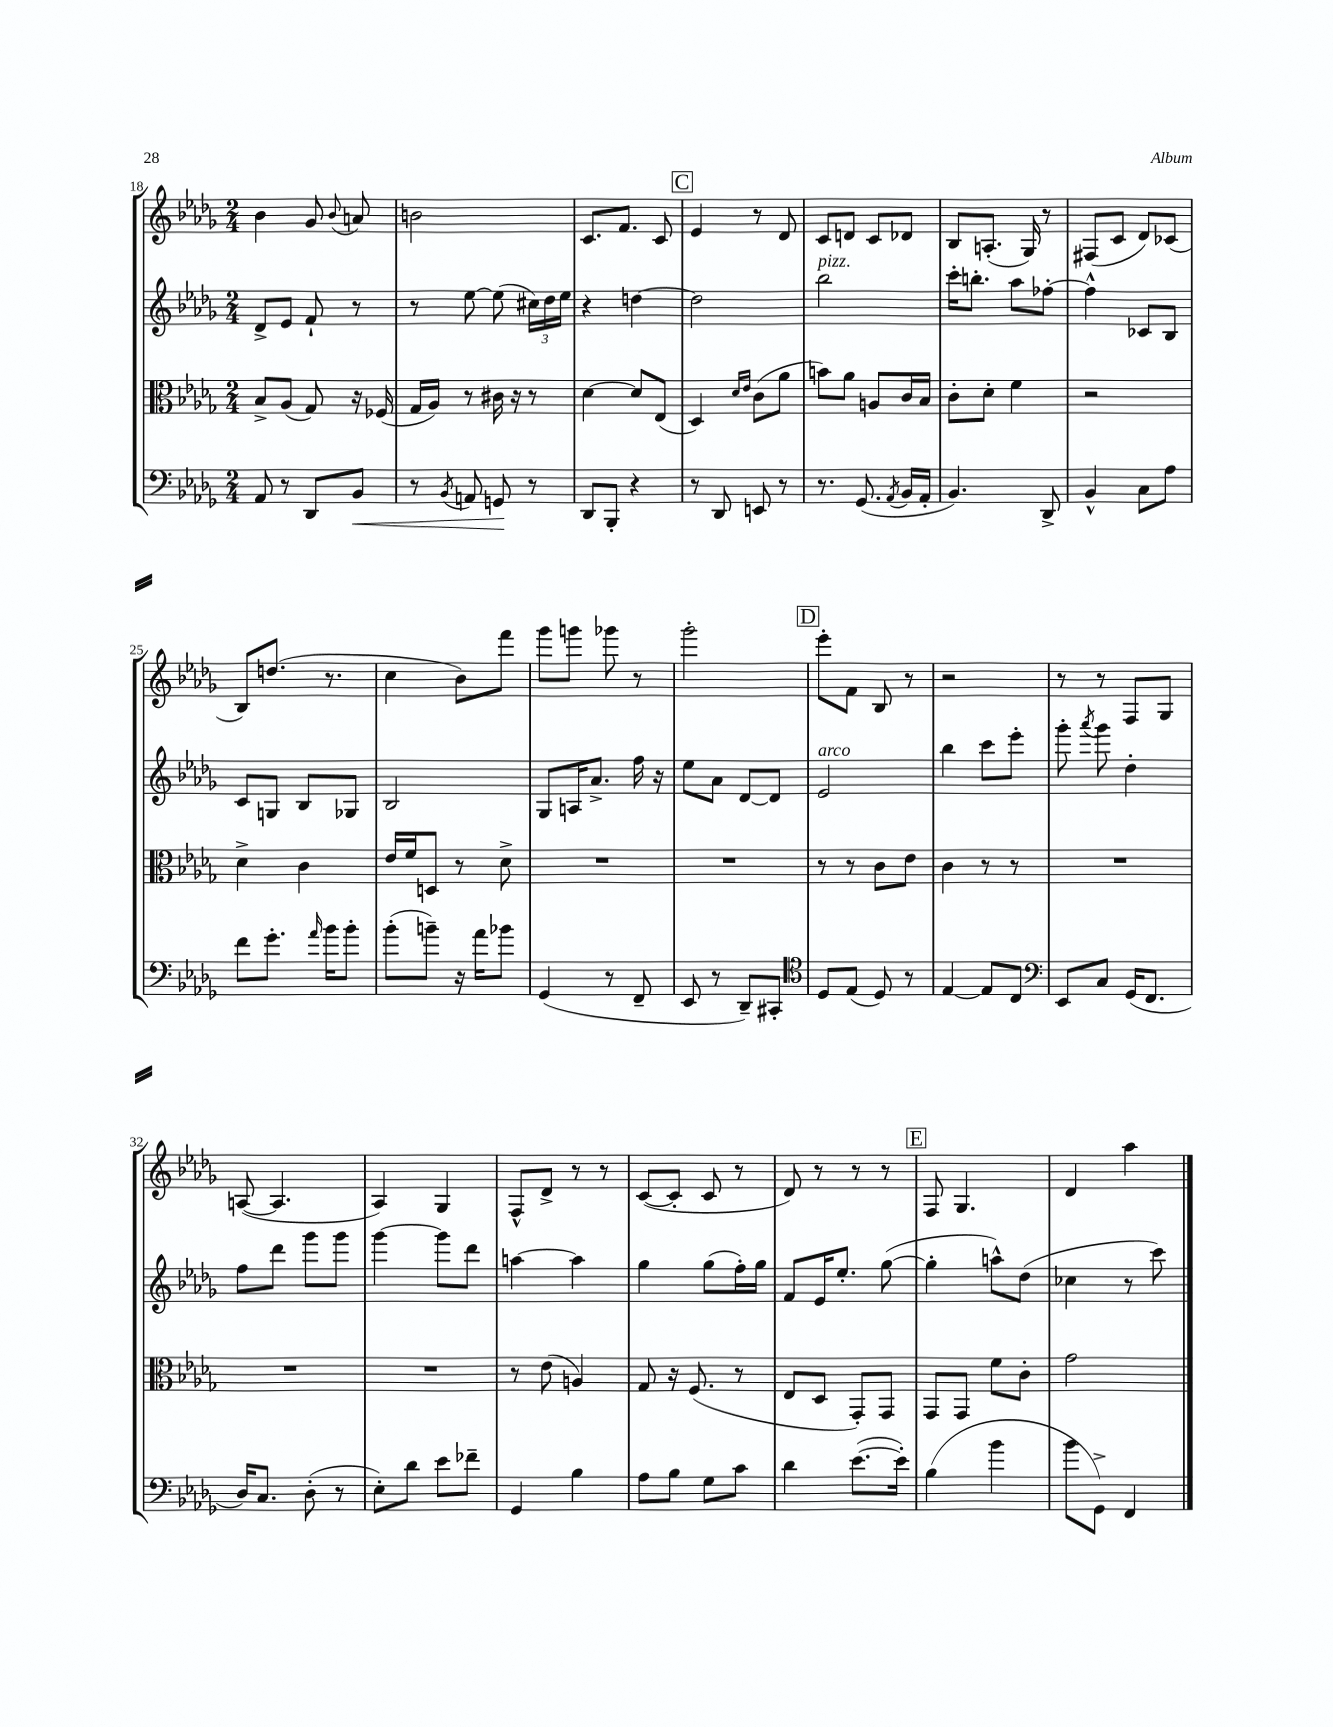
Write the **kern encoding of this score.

**kern	**dynam	**kern	**kern	**kern
*part4	*part4	*part3	*part2	*part1
*staff4	*staff4	*staff3	*staff2	*staff1
*clefF4	*	*clefC3	*clefG2	*clefG2
*k[b-e-a-d-g-]	*	*k[b-e-a-d-g-]	*k[b-e-a-d-g-]	*k[b-e-a-d-g-]
*M2/4	*	*M2/4	*M2/4	*M2/4
=18	=18	=18	=18	=18
8AA-/	.	8B-^/L	8d-^/L	4b-\
8r	.	(8A-/J	8e-/J	.
8DD-/L	.	8G-/)	8f`/	8g-/
.	.	.	.	8qqb-/
!	!LO:HP:b	!	!	!
8BB-/J	<	16r	8r	8an/
.	.	(16F-X/	.	.
=19	=19	=19	=19	=19
8r	.	16G-/LL	8r	2bn\
.	.	16A-/JJ)	.	.
8qBB-/	.	.	.	.
8AAn/	.	8r	[8ee-\	.
8GGn/	.	16c#X\	(8ee-\]	.
.	.	16r	.	.
8r	[	8r	24cc#X\LL)	.
.	.	.	24dd-\	.
.	.	.	24ee-\JJ	.
=20	=20	=20	=20	=20
8DD-/L	.	[4d-\	4r	8.c/L
8BBB-'/J	.	.	.	.
.	.	.	.	8.f/J
4r	.	8d-/L]	[4ddn\	.
.	.	(8E-/J	.	8c/
!!LO:REH:place=s1:t=C
=21	=21	=21	=21	=21
8r	.	4D-/)	2dd\]	4e-/
8DD-/	.	.	.	.
.	.	16qqd-/LL	.	.
.	.	16qqe-/JJ	.	.
8EEn/	.	(8c\L	.	8r
8r	.	8a-\J	.	8d-/
=22	=22	=22	=22	=22
!	!	!	!LO:TX:a:i:t=pizz.	!
8.r	.	8bn\L)	2bb-\	8c/L
.	.	8a-\J	.	8dn/J
(8.GG-/	.	.	.	.
.	.	8An/L	.	8c/L
8qAA-/	.	.	.	.
16BB-/LL	.	16c/L	.	8d-X/J
16AA-'/JJ	.	16B-/JJ	.	.
=23	=23	=23	=23	=23
4.BB-/)	.	8c'\L	16ccc'\KL	8B-/L
.	.	.	8.bbn'\J	.
.	.	8d-'\J	.	(8.An'/J
.	.	4f\	8aa-\L	.
.	.	.	.	16G-/)
8DD-^/	.	.	[8ff-X'\J	8r
=24	=24	=24	=24	=24
4BB-^^/	.	2r	4ff-^^\]	(8F#X/L
.	.	.	.	8c/J
8C\L	.	.	8c-X/L	8d-/L)
8A-\J	.	.	8B-/J	(8c-X/J
!!LO:LB:g=z
=25	=25	=25	=25	=25
8f\L	.	4d-^\	8c/L	8B-/L)
8.g-'\J	.	.	8Gn/J	(8.ddn/J
.	.	4c\	8B-/L	.
16qqa-/	.	.	.	.
16b-\KL	.	.	.	8.r
8b-'\J	.	.	8G-X/J	.
=26	=26	=26	=26	=26
(8b-'\L	.	16e-/LL	2B-/	4cc\
.	.	16f/J	.	.
8bn~\J)	.	8Dn/J	.	.
16r	.	8r	.	8b-\L)
16a-\KL	.	.	.	.
8b-X\J	.	8d-^\	.	8fff\J
=27	=27	=27	=27	=27
(4GG-/	.	2r	8G-/L	8ggg-\L
.	.	.	16An/K	8gggn\J
.	.	.	8.a-^/J	.
8r	.	.	.	8ggg-X\
8FF~/	.	.	16ff\	8r
.	.	.	16r	.
=28	=28	=28	=28	=28
8EE-/	.	2r	8ee-\L	2ggg-'\
8r	.	.	8a-\J	.
8DD-~/L)	.	.	[8d-/L	.
8CC#X'/J	.	.	8d-/J]	.
!!LO:REH:place=s1:t=D
=29	=29	=29	=29	=29
*clefC4	*	*	*	*
!	!	!	!LO:TX:a:i:t=arco	!
8D-/L	.	8r	2e-/	8eee-'\L
(8E-/J	.	8r	.	8f\J
8D-/)	.	8c\L	.	8B-/
8r	.	8e-\J	.	8r
=30	=30	=30	=30	=30
[4E-/	.	4c\	4bb-\	2r
8E-/L]	.	8r	8ccc\L	.
8C/J	.	8r	8eee-'\J	.
=31	=31	=31	=31	=31
*clefF4	*	*	*	*
8EE-/L	.	2r	8ggg-'\	8r
.	.	.	8qaaa-/	.
8C/J	.	.	8ggg-\	8r
(16GG-/KL	.	.	4dd-'\	8F/L
8.FF/J	.	.	.	.
.	.	.	.	8G-/J
!!LO:LB:g=z
=32	=32	=32	=32	=32
16D-/KL)	.	2r	8ff\L	([8An/
8.C/J	.	.	.	.
.	.	.	8ddd-\J	4.A/]
(8D-'\	.	.	8ggg-\L	.
8r	.	.	8ggg-\J	.
=33	=33	=33	=33	=33
8E-'\L)	.	2r	[4ggg-\	4A-/)
8d-\J	.	.	.	.
8e-\L	.	.	8ggg-\L]	4G-/
8f-X~\J	.	.	8ddd-\J	.
=34	=34	=34	=34	=34
4GG-/	.	8r	[4aan\	8F^^/L
.	.	(8e-\	.	8d-^/J
4B-\	.	4An/)	4aa\]	8r
.	.	.	.	8r
=35	=35	=35	=35	=35
8A-\L	.	8G-/	4gg-\	([8c/L
8B-\J	.	16r	.	8c'/J]
.	.	(8.F/	.	.
8G-\L	.	.	(8gg-\L	8c/
8c\J	.	8r	16ff'\L)	8r
.	.	.	16gg-\JJ	.
=36	=36	=36	=36	=36
4d-\	.	8E-/L	8f/L	8d-/)
.	.	8D-/J	16e-/K	8r
.	.	.	8.ee-'/J	.
([8.e-\L	.	8GG-'/L)	.	8r
.	.	8GG-/J	([8gg-\	8r
16e-'\Jk])	.	.	.	.
!!LO:REH:place=s1:t=E
=37	=37	=37	=37	=37
(4B-\	.	8GG-/L	4gg-'\]	8F/
.	.	8GG-/J	.	4.G-/
4b-\	.	8f\L	8aan^^\L)	.
.	.	8c'\J	(8dd-\J	.
=38	=38	=38	=38	=38
8b-\L	.	2g-\	4cc-X\	4d-/
8GG-^\J)	.	.	.	.
4FF/	.	.	8r	4aa-\
.	.	.	8ccc\)	.
==	==	==	==	==
*-	*-	*-	*-	*-
